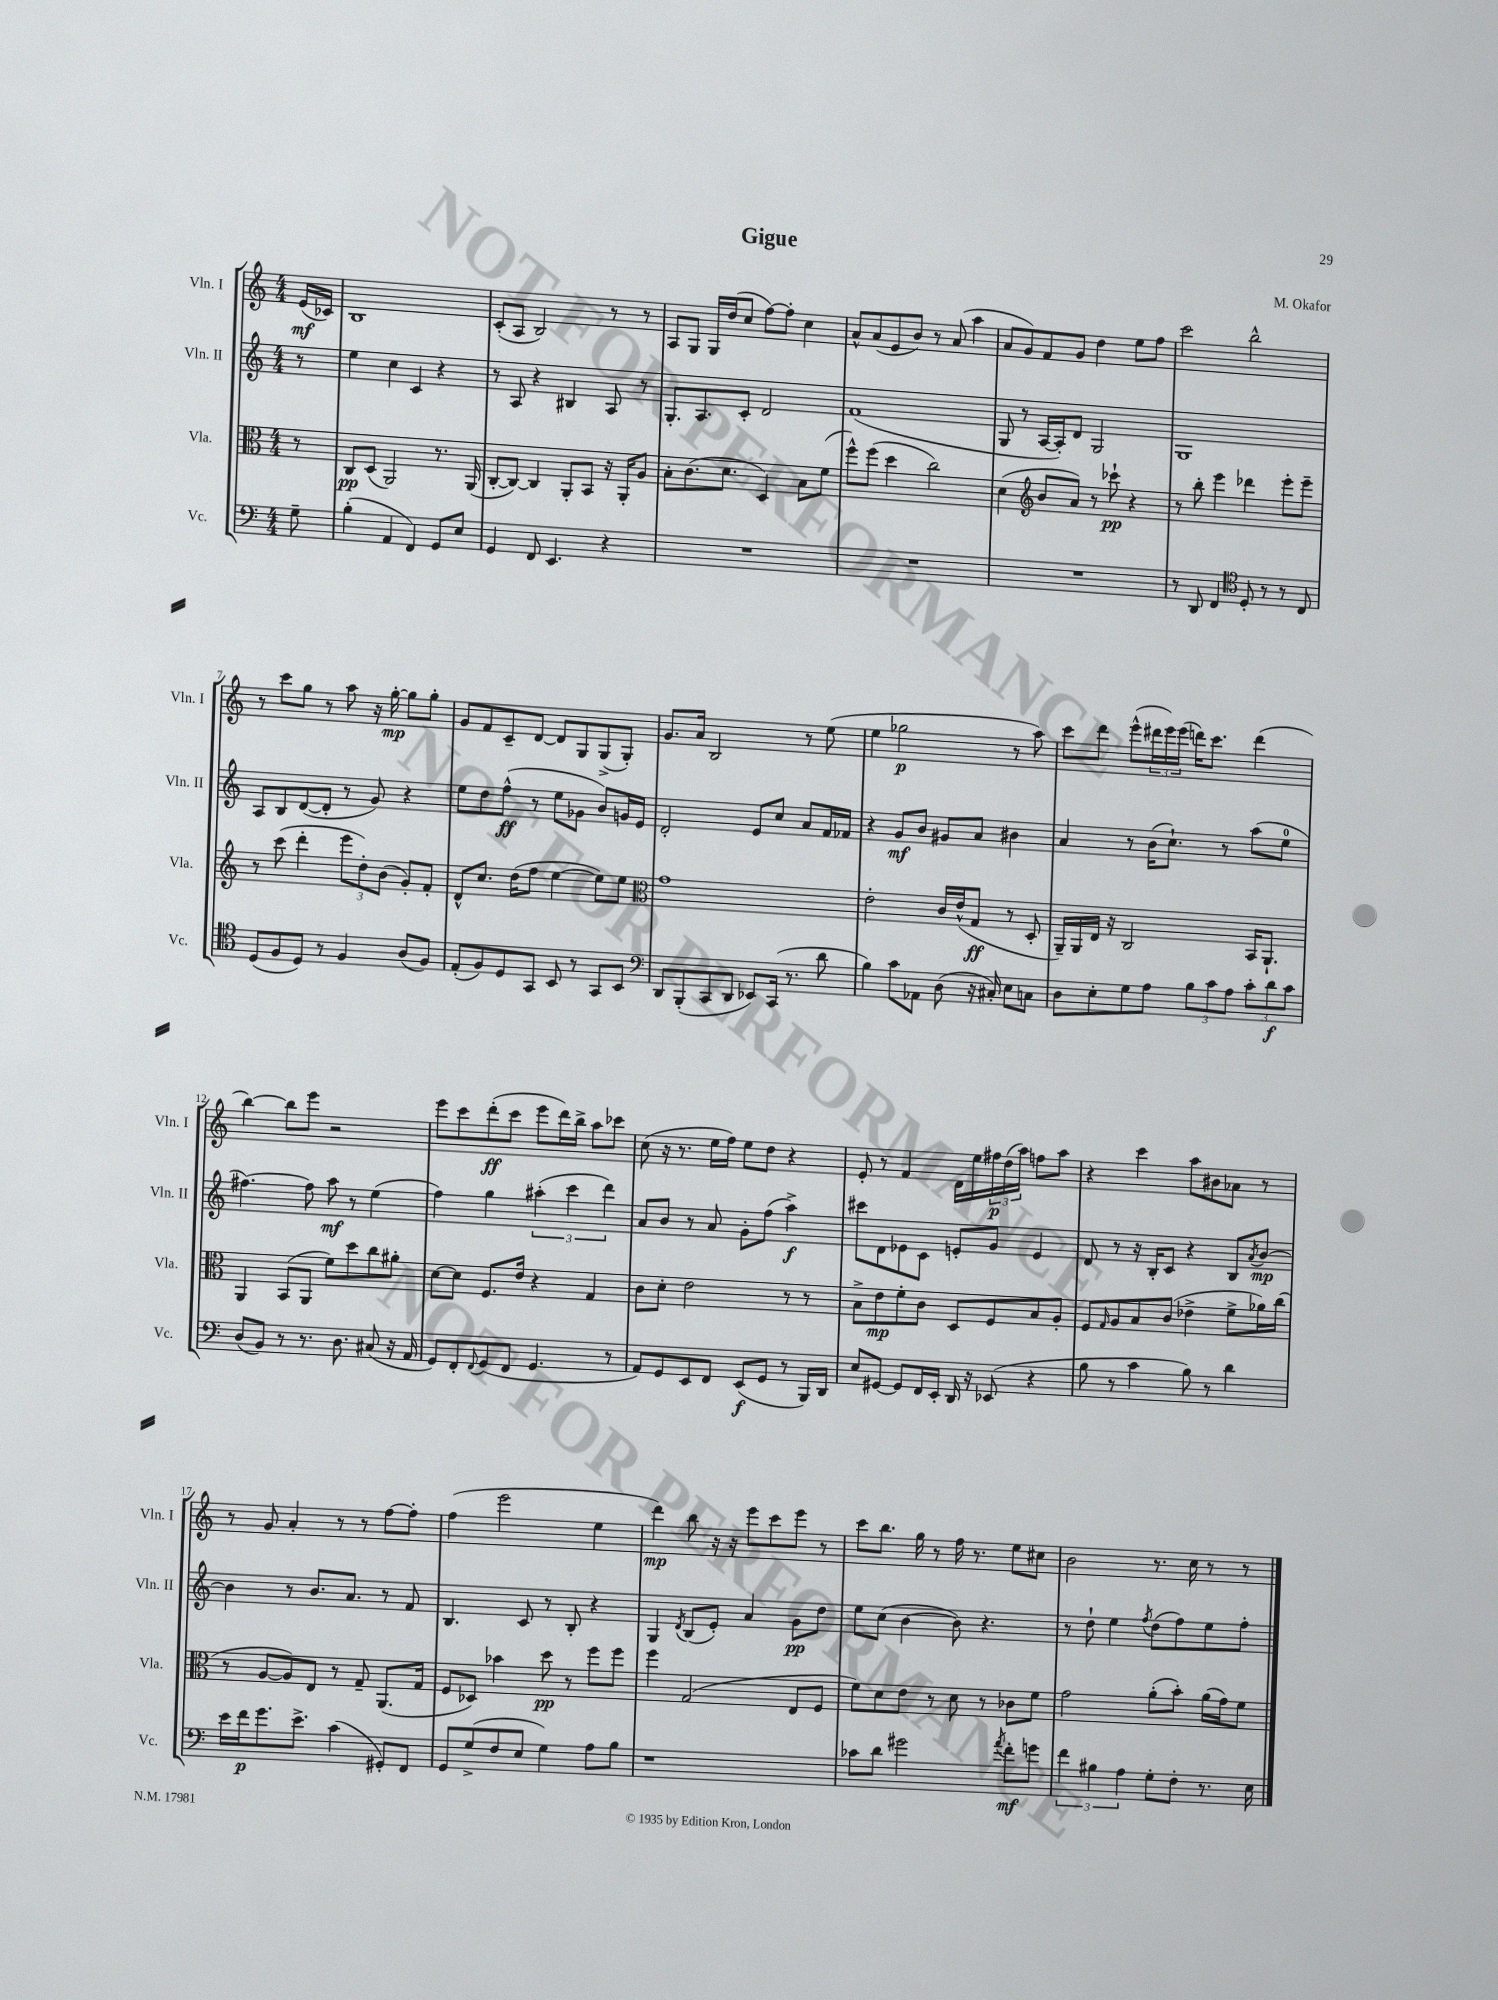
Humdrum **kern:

**kern	**kern	**kern	**kern
*staff4	*staff3	*staff2	*staff1
*clefF4	*clefC3	*clefG2	*clefG2
*k[]	*k[]	*k[]	*k[]
*M4/4	*M4/4	*M4/4	*M4/4
8G~	8r	8r	(16e
.	.	.	16c-)
=	=	=	=
(4B'	8C	4ee	1B
.	(8D	.	.
4AA	2AA)	4cc	.
4FF)	.	4c	.
8GG	8.r	4r	.
8E	.	.	.
.	(16AA	.	.
=	=	=	=
4GG	[8C'	8r	(8c'
.	8C_)	8A	8A
8FF	4C]	4r	2B)
4.EE	.	.	.
.	8AA'	4B#	.
.	8BB	.	.
4r	16r	8A	8r
.	16AA'	.	.
.	8A	8r	8r
=	=	=	=
1r	8B'	8.G'	8A
.	(8.c	.	8G
.	.	8.A	.
.	.	.	16G
.	8.d	.	(16dd
.	.	8c'	8cc
.	4D)	2d	[8ff)
.	.	.	8ff']
.	8B	.	4cc
.	(8f	.	.
=	=	=	=
1r	8ff^^)	(1f	8a^^
.	(8ff	.	(8a
.	4dd	.	8e
.	.	.	8b)
.	2cc)	.	8r
.	.	.	(8a
.	.	.	4aa
=	=	=	=
1r	(4d	8G	8a
.	.	8r	8g)
*	*clefG2	*	*
.	8b	[16A	8f
.	.	16A'])	.
.	8a)	8d	8g
.	8r	2G	4dd
.	8ccc-`	.	.
.	4r	.	8ee
.	.	.	8ff
=	=	=	=
8r	8r	1G	2ccc
8DD	8bb'	.	.
4FF	4eee	.	.
*clefC4	*	*	*
8D'	4ddd-	.	2bb^^
8r	.	.	.
8r	8eee'	.	.
8C	8eee~	.	.
=	=	=	=
(8D	8r	8A	8r
8F	(8ccc	8B	8ccc
8D)	4ddd'	([8d	8gg
8r	.	8d']	8r
4F	12eee	8r	8aa
.	12dd')	.	.
.	.	8g)	16r
.	(12b	.	.
.	.	.	[16gg'
(8A	8g')	4r	8gg]
8F)	8f'	.	8gg'
=	=	=	=
(8E'	8d^^	8ee	8g
8F)	8.cc	8dd	8f
8D	.	(8ff^^	8c~
.	(16dd	.	.
8GG	8ff	8r	[8d
8BB	[4ee	8ee	8d]
8r	.	8g-	8G
8GG	8ee])	8b)	(8G^
8BB	8ee	16g	8G')
.	.	16e	.
=	=	=	=
*clefF4	*clefC3	*	*
8DD	1g	2d'	8.g
(8BBB'	.	.	.
.	.	.	16a
8CC	.	.	2B
8DD	.	.	.
8EE-)	.	8e	.
(16CC	.	8cc	.
8.r	.	.	.
.	.	8a	8r
8d	.	16f	(8ee
.	.	16f-	.
=	=	=	=
4B)	2e'	4r	4ee
8c	.	8g	2gg-
8AA-	.	8b	.
(8D	16c	8g#	.
.	(16e^^	.	.
16r	8G	8a	.
16C#')	.	.	.
8E	8r	4b#	8r
8C	8D'	.	8aa)
=	=	=	=
8D	16AA~)	4a	8ccc
.	16AA	.	.
8E'	16E	.	8ddd
.	16r	.	.
8G	2C	8r	(8eee^^
8A	.	(16b	24ddd#
.	.	.	24eee)
.	.	8.cc`)	.
.	.	.	(24eee
12B	.	.	16ddd)
.	.	.	8.ccc
12c	.	.	.
.	.	8r	.
12A	.	.	.
12c'	16BB	(8aa	(4ddd
.	8.AA`	.	.
12d	.	.	.
.	.	8ee	.
12c	.	.	.
=	=	=	=
(8D	4AA	[4.ff#)	[4bb)
8BB)	.	.	.
8r	(8BB	.	8bb]
8.r	8AA	8ff#]	8eee
.	8f)	8aa	2r
8.D	.	.	.
.	8dd	8r	.
(8C#	8cc	(4ee	.
16r	8a#'	.	.
16AA	.	.	.
=	=	=	=
8GG)	[8d	4ff)	8eee
8FF'	8d]	.	8ccc
8qqFF	.	.	.
(8GG	8.F	4gg	(8ddd'
8FF	.	.	8ccc
.	16e	.	.
4.GG	4r	(6aa#'	8eee
.	.	.	16ddd)
.	.	6ccc	.
.	.	.	16bb^
.	4G	.	8aa
.	.	6ddd)	.
8r	.	.	8ccc-
=	=	=	=
8AA)	8c	8a	(8cc
8GG	8d'	8b	16r
.	.	.	8.r
8EE	2e	8r	.
8FF	.	8a	16ee
.	.	.	16ff)
(8EE	.	8g'	8ee
8GG	.	(8ff	8dd
8r	8r	4aa^)	4r
16BBB)	8r	.	.
16DD	.	.	.
=	=	=	=
8E	8B^	8ccc#	8e'
[8GG#	8e	8d	8r
8GG#]	8f'	8e-	4f
16FF	8c	8c	.
16EE'	.	.	.
16DD	8D	8e'	16d
16r	.	.	16ee
(8EE-	8F	8g	24ff#
.	.	.	(24dd
.	.	.	24aa)
4r	8B	4e	8ff
.	8A'	.	8aa
=	=	=	=
8B	8F	8d	4r
.	16qqG	.	.
8r	8A	8r	.
4c	8B	16r	4ccc
.	.	16B'	.
.	(8c	8c	.
8B)	4e-^	4r	8aa
8r	.	.	8b#
4d	8f^	8B	8a-
.	.	8qa	.
.	16a-)	[8b	8r
.	(16cc	.	.
=	=	=	=
16e	8r	4b]	8r
16f	.	.	.
8.g	[8A	.	8g
.	8A])	8r	4a'
8.e^	.	.	.
.	8E	8.b	.
(4c	8r	.	8r
.	.	8.a	.
.	8G~	.	8r
8GG#')	(8.AA	8r	[8ff
8FF	.	8f	8ff']
.	16G	.	.
=	=	=	=
8GG	8F	4.B	(4ff
(8G^	8D-)	.	.
8F	4b-	.	2eee
8E	.	8c	.
4G)	8dd	8r	.
.	8r	8B'	.
8A	8ff	4r	4ee
8B	8ff	.	.
=	=	=	=
1r	4ff	4G	4ddd)
.	.	8qd	.
.	(2G	(8B	8bb
.	.	8e')	16r
.	.	.	16r
.	.	4a	8eee
.	.	.	8ccc
.	8E	8g	8eee
.	8F	8dd	8r
=	=	=	=
8c-	8f)	8ee	8ccc
8d	8d	(8cc	8.bb
2g#	8e	[4b	.
.	.	.	16gg
.	8r	.	8r
.	8d	8b])	16ff
.	.	.	8.r
.	8r	4.r	.
8qa	.	.	.
8f'	8c-	.	8ee
8g	8f	.	8cc#
=	=	=	=
6f	2g	8r	2b
.	.	8dd`	.
6B#	.	.	.
.	.	4ee	.
6A	.	.	.
.	.	8qff	.
8G'	(8a'	(8dd	8.r
8F'	8b')	8ff)	.
.	.	.	16cc
8.r	(16a	8ee	8r
.	16g)	.	.
.	8f	8ff'	8r
16E	.	.	.
==	==	==	==
*-	*-	*-	*-
